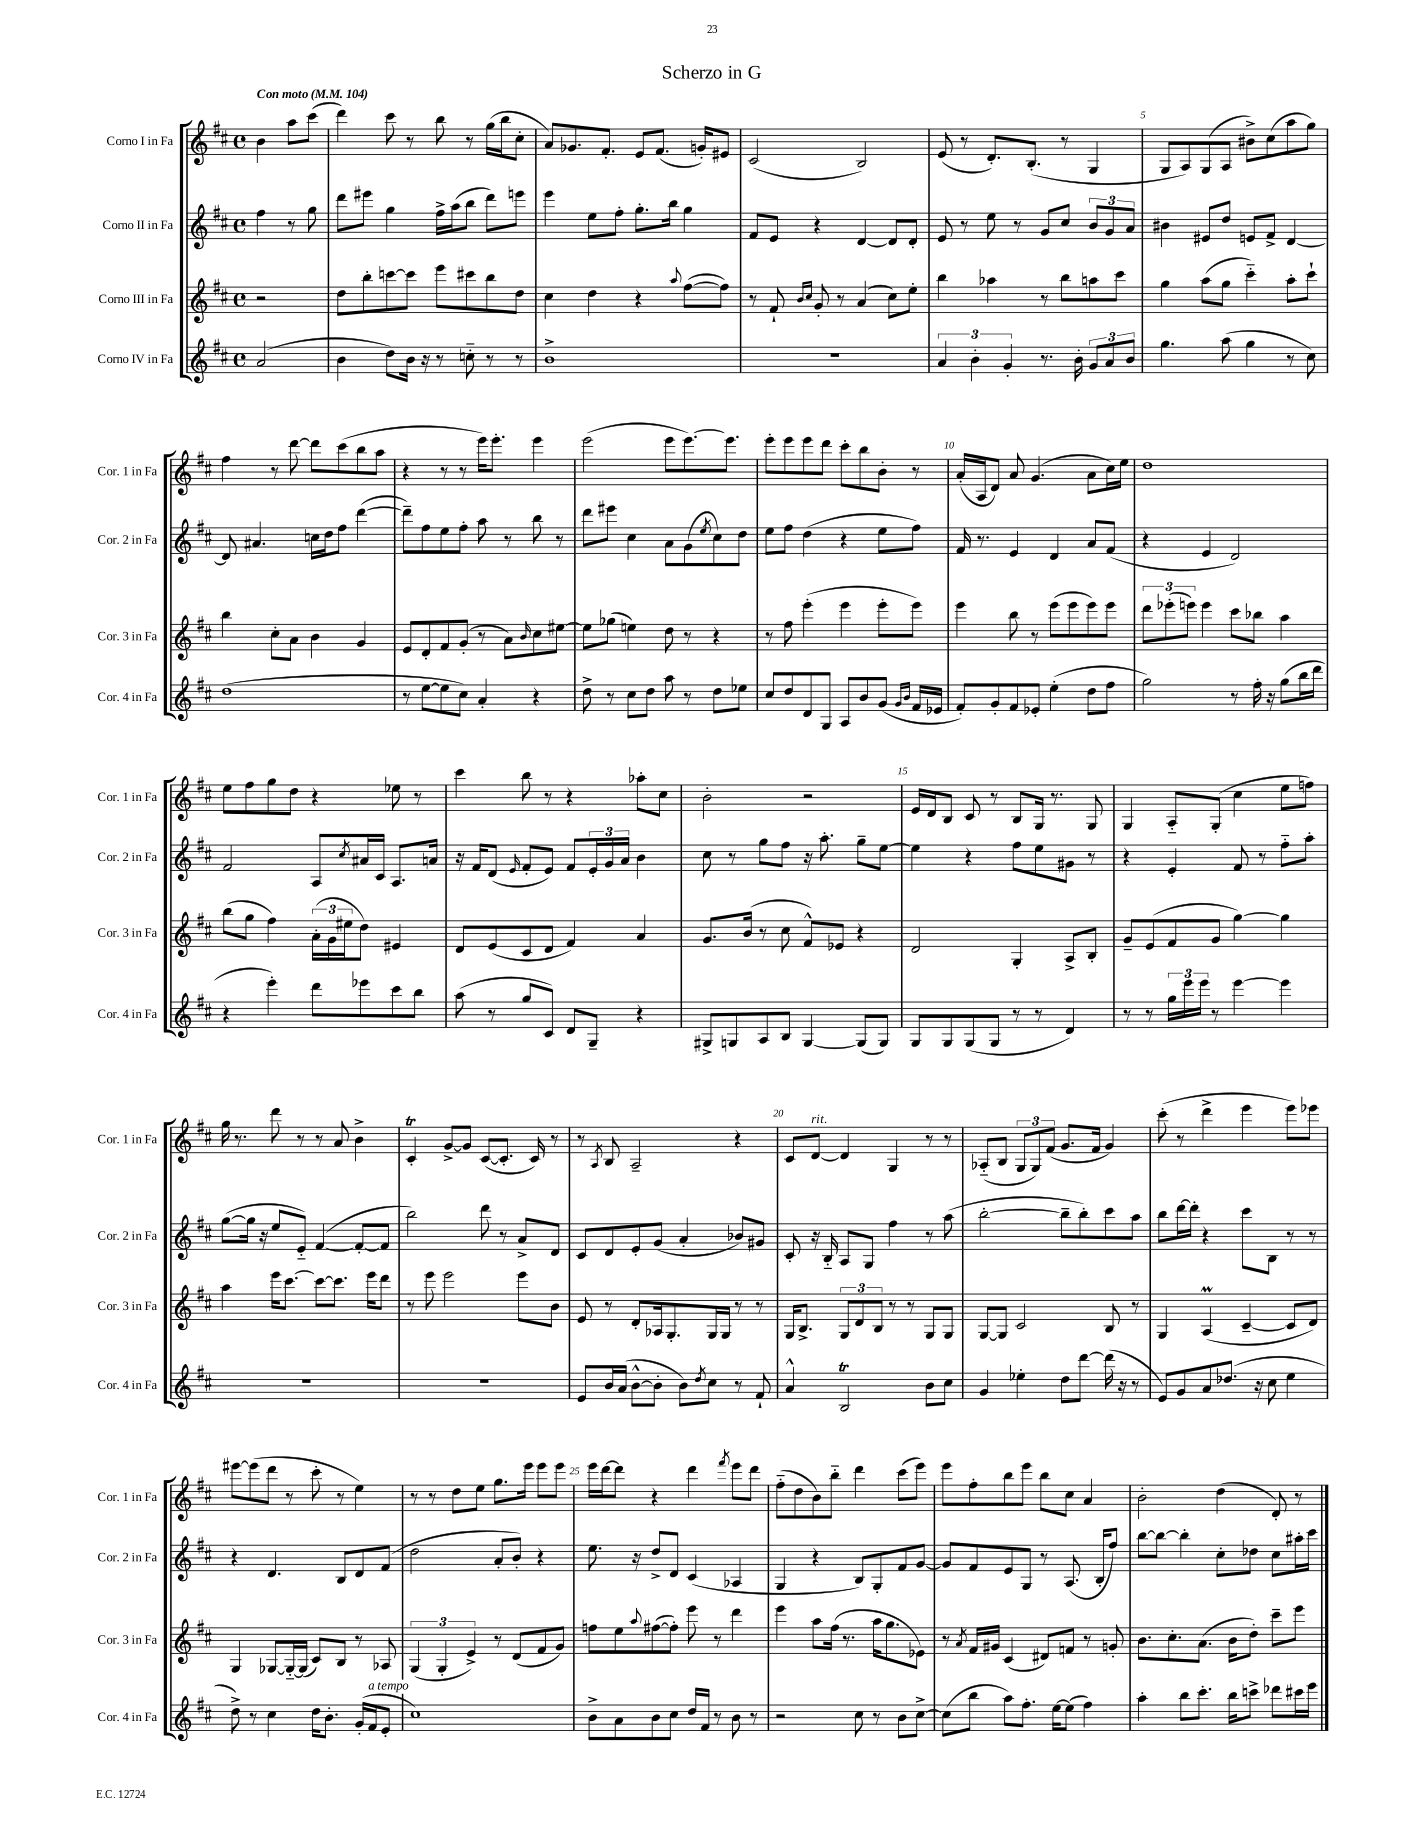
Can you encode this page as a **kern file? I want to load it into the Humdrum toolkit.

**kern	**kern	**kern	**kern
*part4	*part3	*part2	*part1
*staff4	*staff3	*staff2	*staff1
*I"Corno IV in Fa	*I"Corno III in Fa	*I"Corno II in Fa	*I"Corno I in Fa
*I'Cor. 4 in Fa	*I'Cor. 3 in Fa	*I'Cor. 2 in Fa	*I'Cor. 1 in Fa
*clefG2	*clefG2	*clefG2	*clefG2
*k[f#c#]	*k[f#c#]	*k[f#c#]	*k[f#c#]
*M4/4	*M4/4	*M4/4	*M4/4
*met(c)	*met(c)	*met(c)	*met(c)
*MM104	*MM104	*MM104	*MM104
=	=	=	=
!	!	!	!LO:TX:a:B:t=Con moto
(2a/	2r	4ff#\	4b\
.	.	8r	8aa\L
.	.	8gg\	(8ccc#\J
=1	=1	=1	=1
4b\	8dd\L	8ddd\L	4ddd\)
.	8bb'\	8eee#X\J	.
8dd\L)	[8cccn\	4gg\	8ccc#\
16b\Jk	8ccc\J]	.	8r
16r	.	.	.
8r	8eee\L	16ff#^\LL	8bb\
.	.	(16aa\J	.
8ccn\	8ccc#X\	8bb\J	8r
8r	8bb\	8ddd\L)	(16gg\LL
.	.	.	16bb\J
8r	8dd\J	8eeen\J	8cc#'\J
=2	=2	=2	=2
1b^	4cc#\	4eee\	8a/L)
.	.	.	8.g-X/
.	4dd\	8ee\L	.
.	.	.	8.f#'/J
.	.	8ff#'\J	.
.	4r	8.gg'\L	8e/L
.	.	.	(8.f#/J
.	.	16bb\Jk	.
.	8qqaa/	.	.
.	([8ff#\L	4gg\	.
.	.	.	16gn'/KL)
.	8ff#\J])	.	8e#X/J
=3	=3	=3	=3
1r	8r	8f#/L	(2c#/
.	8f#`/	8e/J	.
.	16qqb/LL	.	.
.	16qqcc#/JJ	.	.
.	8g'/	4r	.
.	8r	.	.
.	(4a/	[4d/	2B/)
.	8cc#\L)	8d/L]	.
.	8ee'\J	8d'/J	.
=4	=4	=4	=4
6a/	4bb\	8e/	(8e/
.	.	8r	8r
6b'\	.	.	.
.	4aa-X\	8ee\	8.d'/L)
6g'/	.	.	.
.	.	8r	.
.	.	.	(8.B'/J
8.r	8r	8g/L	.
.	8bb\L	8cc#/J	8r
16b'\	.	.	.
12g/L	8aan\	12b/L	4G/
12a/	.	12g/	.
.	8ccc#\J	.	.
12b/J	.	12a/J	.
=5	=5	=5	=5
4.gg\	4gg\	4b#X\	8G/L
.	.	.	8A/)
.	(8aa\L	8e#X/L	(8G/
(8aa\	8gg\J	8dd/J	8A/J
4gg\	4ccc#\)	8en/L	8b#X^\L)
.	.	8f#^/J	(8cc#\
8r	8aa'\L	[4d/	8aa\
8cc#\)	8ccc#`\J	.	8gg\J)
!!LO:LB:g=z
=6	=6	=6	=6
(1dd	4bb\	8d/]	4ff#\
.	.	4.a#X/	.
.	8cc#'\L	.	8r
.	8a\J	.	[8ddd\
.	4b\	16ccn\LL	8ddd\L]
.	.	16dd\J	.
.	.	8ff#\J	(8ccc#\
.	4g/	([4ddd\	8bb\
.	.	.	8aa\J
=7	=7	=7	=7
8r	8e/L	8ddd~\L])	4r
[8ee\L	8d'/	8ff#\	.
8ee\]	8f#/	8ee\	8r
8cc#\J)	(8g'/J	8ff#'\J	8r
4a'/	8r	8aa\	16eee\KL)
.	.	.	8.eee'\J
.	8a\L)	8r	.
.	16qqb/	.	.
4r	8cc#\	8bb\	4eee\
.	[8ee#X\J	8r	.
=8	=8	=8	=8
8dd^\	8ee#\L]	8ddd\L	(2eee\
8r	(8gg-X\J	8eee#X\J	.
8cc#\L	4een\)	4cc#\	.
8dd\J	.	.	.
8aa\	8dd\	8a\L	8eee\L
8r	8r	(8g\	[8.eee\)
.	.	8qee/	.
8dd\L	4r	8cc#\)	.
.	.	.	8.eee\J]
8ee-X\J	.	8dd\J	.
=9	=9	=9	=9
8cc#/L	8r	8ee\L	8eee'\L
8dd/	8ff#\	8ff#\J	8eee\
8d/	(4eee'\	(4dd\	8eee\
8G/J	.	.	8ddd\J
8A/L	4eee\	4r	8ccc#'\L
8b/	.	.	8bb\
(8g/J	8eee'\L	8ee\L	8b'\J
16qqg/LL	.	.	.
16qqb/JJ	.	.	.
16f#/LL	8eee\J)	8ff#\J)	8r
16e-X/JJ	.	.	.
=10	=10	=10	=10
8f#'/L)	4eee\	16f#/	(16a'/LL
.	.	8.r	16A/J
8g'/	.	.	8d/J)
8f#/	8bb\	4e/	8a/
8e-X'/J	8r	.	(4.g/
(4ee'\	(8eee\L	4d/	.
.	8eee\	.	.
8dd\L	8eee\)	8a/L	8a\L
8ff#\J	8eee\J	(8f#/J	16cc#\L)
.	.	.	16ee\JJ
=11	=11	=11	=11
2gg\)	12ddd\L	4r	1dd
.	(12eee-X'\	.	.
.	12eeen\J)	.	.
.	4eee\	4e/	.
8r	8ccc#\L	2d/)	.
16ff#'\	8bb-X\J	.	.
16r	.	.	.
(8gg\L	4aa\	.	.
16bb\L	.	.	.
16ddd\JJ	.	.	.
!!LO:LB:g=z
=12	=12	=12	=12
4r	(8bb\L	2f#/	8ee\L
.	8gg\J	.	8ff#\
4eee'\)	4ff#\)	.	8gg\
.	.	.	8dd\J
8ddd\L	(24a'\LL	8A/L	4r
.	24g\	.	.
.	24ee#X\J	.	.
.	.	8qcc#/	.
8eee-X\	8dd\J)	16a#X/L	.
.	.	16c#/JJ	.
8ccc#\	4e#X/	8.A/L	8ee-X\
8bb\J	.	.	8r
.	.	16an/Jk	.
=13	=13	=13	=13
(8aa\	8d/L	16r	4ccc#\
.	.	16f#/KL	.
8r	(8e/	(8d/J	.
.	.	16qqe/	.
8gg/L	8c#/	8f#'/L	8bb\
8c#/J)	8d/J	8e/J)	8r
8d/L	4f#/)	8f#/L	4r
8G~/J	.	24e'/L	.
.	.	24g/	.
.	.	24a/JJ	.
4r	4a/	4b\	8aa-X'\L
.	.	.	8cc#\J
=14	=14	=14	=14
8G#X^/L	8.g/L	8cc#\	2b'\
8Gn/	.	8r	.
.	(16b/Jk	.	.
8A/	8r	8gg\L	.
8B/J	8cc#\	8ff#\J	.
[4G/	8f#^^/L)	16r	2r
.	.	8.aa'\	.
.	8e-X/J	.	.
(8G/L]	4r	8gg~\L	.
8G/J)	.	[8ee\J	.
=15	=15	=15	=15
8G/L	2d/	4ee\]	16e/LL
.	.	.	16d/J
8G/	.	.	8B/J
(8G/	.	4r	8c#/
8G/J	.	.	8r
8r	4G'/	8ff#\L	8B/L
8r	.	8ee\	16G/Jk
.	.	.	8.r
4d/)	8A^/L	8g#X\J	.
.	8B'/J	8r	8G/
=16	=16	=16	=16
8r	8g~/L	4r	4G/
8r	(8e/	.	.
24gg\LL	8f#/	4e'/	8A/L
24eee\	.	.	.
24eee\JJ	.	.	.
8r	8g/J	.	(8G'/J
[4eee\	[4gg\)	8f#/	4cc#\
.	.	8r	.
4eee\]	4gg\]	8ff#\L	8ee\L
.	.	8aa'\J	8ffn\J)
!!LO:LB:g=z
=17	=17	=17	=17
1r	4aa\	([8gg\L	16gg\
.	.	.	8.r
.	.	16gg\Jk]	.
.	.	16r	.
.	16eee\KL	8ee/L	8ddd\
.	[8.ccc#\J	.	.
.	.	8e/J)	8r
.	8ccc#\L_	([4f#/	8r
.	8.ccc#\J]	.	8a/
.	.	8f#'/L_	4b^\
.	16eee\KL	.	.
.	8ddd\J	8f#/J]	.
=18	=18	=18	=18
1r	8r	2bb\)	4c#t'/
.	8eee\	.	.
.	2eee\	.	[8g^/L
.	.	.	8g/J]
.	.	8ddd\	([8c#/L
.	.	8r	8.c#'/J]
.	8eee\L	8a^/L	.
.	.	.	16c#/)
.	8b\J	8d/J	8r
=19	=19	=19	=19
8e/L	8e/	8c#/L	8r
.	.	.	8qA/
16b/L	8r	8d/	8B/
(16a/JJ	.	.	.
[8b^^\L	8d'/L	8e'/	2A~/
8b'\J]	16A-X/k	(8g/J	.
.	8.G'/	.	.
8b\L)	.	4a'/	.
8qdd/	.	.	.
8cc#\J	16G/L	.	.
.	16G/JJ	.	.
8r	8r	8b-X/L)	4r
8f#`/	8r	8g#X/J	.
=20	=20	=20	=20
4a^^/	16G/KL	8c#'/	8c#/L
.	8.B^/J	.	.
!	!	!	!LO:TX:a:i:t=rit.
.	.	16r	[8d/J
.	.	16B/	.
2BT/	12G/L	8A/L	4d/]
.	12d/	.	.
.	.	8G/J	.
.	12B/J	.	.
.	8r	4ff#\	4G/
.	8r	.	.
8b\L	8G/L	8r	8r
8cc#\J	8G/J	(8aa\	8r
=21	=21	=21	=21
4g/	[8G/L	[2bb'\	(8A-X/L
.	8G/J]	.	8B/J
4ee-X'\	2c#/	.	12G/L
.	.	.	12G/)
.	.	.	(12f#/J
8dd\L	.	8bb~\L]	8.g/L
[8ddd\J	.	8bb'\)	.
.	.	.	16f#/Jk
(16ddd\]	8B/	8ccc#\	4g/)
16r	.	.	.
8r	8r	8aa\J	.
=22	=22	=22	=22
8e/L)	4G/	8bb\L	(8ccc#'\
8g/	.	[16ddd\L	8r
.	.	16ddd'\JJ]	.
8a/	(4AM/	4r	4ddd^\
(8.dd-X/J	.	.	.
.	[4c#~/	8ccc#\L	4eee\
16r	.	.	.
8cc#\	.	8B\J	.
4ee\	8c#/L]	8r	8eee\L)
.	8d/J)	8r	8eee-X\J
!!LO:LB:g=z
=23	=23	=23	=23
8dd^\)	4G/	4r	[8eee#X\L
8r	.	.	(8eee#\]
4cc#\	[8G-X/L	4.d/	8ddd\J
.	16G-/L_	.	8r
.	(16G-/JJ]	.	.
16dd\KL	8c#/L)	.	8ccc#'\
8.b'\J	.	.	.
.	8B/J	8B/L	8r
(16g'/LL	8r	8d/	4ee\)
!LO:TX:a:i:t=a tempo	!	!	!
16f#/J	.	.	.
8e'/J	8A-X/	(8f#/J	.
=24	=24	=24	=24
1cc#)	(6G/	2dd\	8r
.	.	.	8r
.	6G'/	.	.
.	.	.	8dd\L
.	6e^/)	.	.
.	.	.	8ee\J
.	8r	8a'/L	8.gg\L
.	(8d/L	8b'/J)	.
.	.	.	16eee\Jk
.	8f#/	4r	8eee\L
.	8g/J)	.	8eee\J
=25	=25	=25	=25
8b^\L	8ffn\L	8.ee\	16eee\LL
.	.	.	[16ddd\J
8a\	8ee\	.	8ddd\J]
.	.	16r	.
.	8qqaa/	.	.
8b\	([8ff#X\	8dd^/L	4r
8cc#\J	8ff#'\J])	8d/J	.
16dd/LL	8eee\	(4c#/	4ddd\
16f#/JJ	.	.	.
8r	8r	.	.
.	.	.	8qfff#/
8b\	4ddd\	4A-X/	8eee\L
8r	.	.	8ddd\J
=26	=26	=26	=26
2r	4eee\	4G/	(8ff#\L
.	.	.	8dd\
.	8aa\L	4r	8b\)
.	(16ff#\Jk	.	8bb\J
.	8.r	.	.
8cc#\	.	8B/L)	4ddd\
8r	16aa\KL	8G'/	.
.	8.gg\	.	.
8b\L	.	8f#/	(8ccc#\L
[8cc#^\J	8e-X\J)	[8g/J	8eee\J)
=27	=27	=27	=27
(8cc#\L]	8r	8g/L]	8eee\L
.	8qa/	.	.
8bb\J	16f#/LL	8f#/	8ff#'\
.	16g#X/JJ	.	.
8aa\L)	(4c#/	8e/	8bb\
8.ff#'\J	.	8G/J	8eee\J
.	8d#X/L)	8r	8bb\L
[16ee\KL	.	.	.
(8ee\J]	8fn/J	(8.A/	8cc#\J
4ff#\)	8r	.	4a/
.	.	16B'/KL	.
.	8gn'/	8ff#/J)	.
=28	=28	=28	=28
4aa'\	8.b\L	[8bb\L	2b'\
.	.	8bb\J_	.
.	8.cc#'\	.	.
8bb\L	.	4bb'\]	.
8.ccc#'\J	(8.a\J	.	.
.	.	8cc#'\L	(4dd\
16bb\KL	16b\KL	.	.
8cccn^\J	8dd'\J)	8dd-X\J	.
8ddd-X\L	8ccc#~\L	8cc#\L	8d'/)
16ccc#X\L	8eee\J	16aa#X'\L	8r
16eee\JJ	.	16ccc#\JJ	.
==	==	==	==
*-	*-	*-	*-
